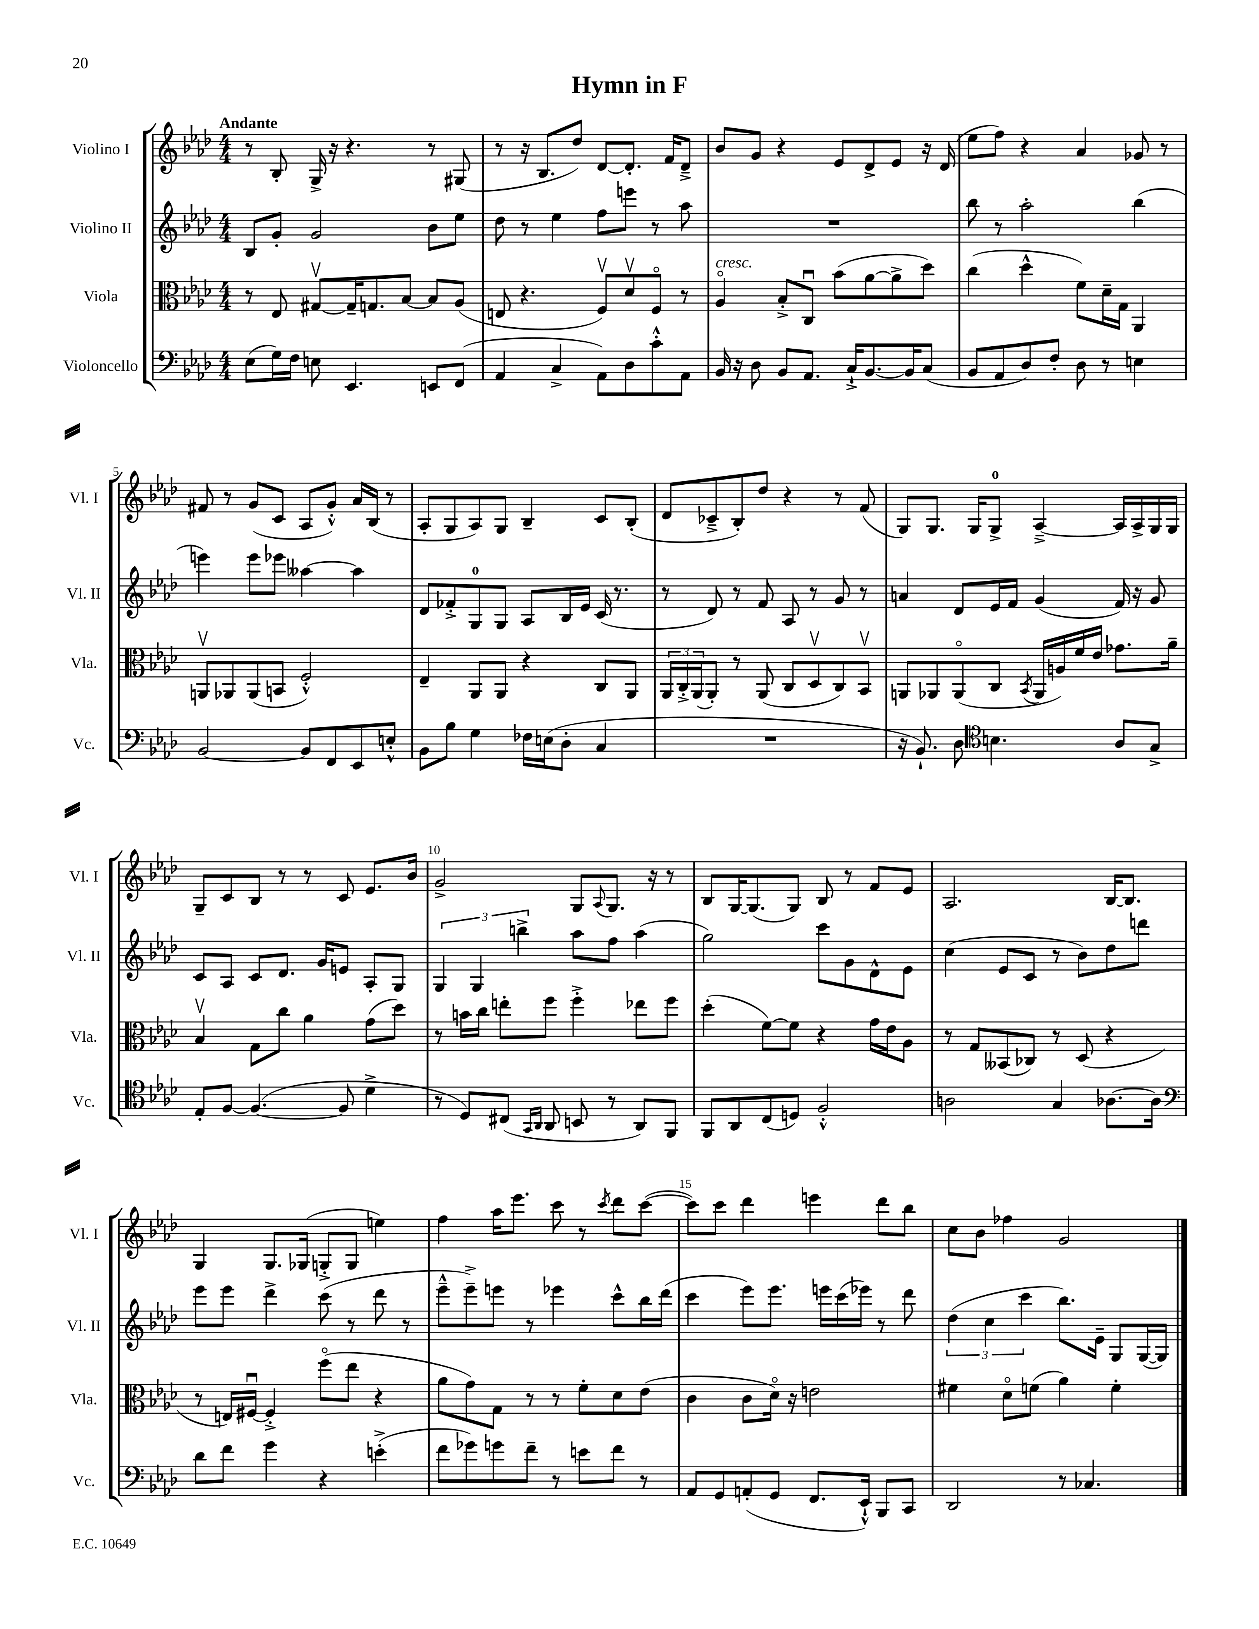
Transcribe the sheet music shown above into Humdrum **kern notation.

**kern	**kern	**kern	**kern
*staff4	*staff3	*staff2	*staff1
*clefF4	*clefC3	*clefG2	*clefG2
*k[b-e-a-d-]	*k[b-e-a-d-]	*k[b-e-a-d-]	*k[b-e-a-d-]
*M4/4	*M4/4	*M4/4	*M4/4
(8E-	8r	8B-	8r
16G)	8E-	8g'	8B-'
16F	.	.	.
8E	[8G#v	2g	16G^
.	.	.	16r
4.EE-	16G#~]	.	4.r
.	8.G	.	.
.	[8B-	.	.
8EE	8B-]	8b-	8r
(8FF	(8A-	8ee-	(8G#
=	=	=	=
4AA-	8E	8dd-	8r
.	4.r	8r	16r
.	.	.	8.B-
4C^	.	4ee-	.
.	.	.	8dd-)
8AA-)	8Fv)	8ff	[8d-
8D-	8d-v	8eee	8.d-']
8c'^^	8Fo	8r	.
.	.	.	16f
8AA-	8r	8aa-	8d-~^
=	=	=	=
16BB-	4A-o	1r	8b-
16r	.	.	.
8D-	.	.	8g
8BB-	8B-'^	.	4r
8.AA-	8Cu	.	.
.	(8b-	.	8e-
16C`^	.	.	.
[8.BB-	[8a-	.	8d-^
.	8a-^]	.	8e-
16BB-]	.	.	.
(8C	8dd-)	.	16r
.	.	.	(16d-
=	=	=	=
8BB-	(4cc	8bb-	8ee-
8AA-	.	8r	8ff)
8D-)	4dd-^^	2aa-'	4r
8F'	.	.	.
8D-	8f)	.	4a-
8r	16d-~	.	.
.	16G	.	.
4E	4AA-	(4bb-	8g-
.	.	.	8r
=	=	=	=
[2BB-	8AAv	4eee)	8f#
.	8AA-	.	8r
.	(8AA-	8eee	(8g
.	8BB	8eee-	8c
8BB-]	2F'^^)	[4aa--	8A-
8FF	.	.	8g'^^)
8EE-	.	4aa--]	16a-
.	.	.	(16B-
8E'^^	.	.	8r
=	=	=	=
8BB-	4E-~	8d-	8A-'
8B-	.	8f-'^	8G
4G	8AA-	8G	8A-)
.	8AA-	8G	8G
16F-	4r	8A-	4B-~
(16E	.	.	.
8D-'	.	16B-	.
.	.	16e-	.
4C	8C	(16c	8c
.	.	8.r	.
.	8AA-	.	(8B-'
=	=	=	=
1r	24AA-	8r	8d-
.	24C'^	.	.
.	(24AA-	.	.
.	8AA-')	8d-)	8c-~^
.	8r	8r	8B-')
.	(8AA-	8f	8dd-
.	8C	8A-	4r
.	8D-v	8r	.
.	8C)	8g	8r
.	8BB-v	8r	(8f
=	=	=	=
16r	8AA	4a	8G)
8.BB-`)	.	.	.
.	8AA-	.	8.G
8D-	(8AA-o	8d-	.
.	.	.	16G
*clefC4	*	*	*
4.B	8C	16e-	8G^
.	.	16f	.
.	8qBB-	.	.
.	16AA-	(4g	[4A-~^
.	16A)	.	.
.	16f	.	.
.	16e-	.	.
8A-	8.g-	16f)	16A-]
.	.	16r	16A-^
8G^	.	8g	16G
.	16a-~	.	16G
=	=	=	=
8E-'	4B-v	8c	8G~
[8F	.	8A-	8c
(4.F_	8G	8c	8B-
.	8cc	8.d-	8r
.	4a-	.	8r
.	.	16g	.
8F]	.	8e	8c
4d-^	(8g	8A-'	8.e-
.	8dd-)	8G	.
.	.	.	16b-
=	=	=	=
8r	8r	6G	2g^
8D-)	16b	.	.
.	.	6G	.
.	16cc	.	.
(8C#	8ee'	.	.
.	.	6bb^	.
16qqGG	.	.	.
16qqAA-	.	.	.
8AA-	8ff	.	.
8BB	4ff'^	8aa-	8G
.	.	.	8qqA-
8r	.	8ff	8.G
8AA-)	8ee-	(4aa-	.
.	.	.	16r
8FF	8ff	.	8r
=	=	=	=
8FF	(4dd-'	2gg)	8B-
8AA-	.	.	[16G
.	.	.	(8.G]
(8C	[8f)	.	.
8D)	8f]	.	8G)
2F'^^	4r	8ccc	8B-
.	.	8g	8r
.	16g	8d-^^	8f
.	16e-	.	.
.	8A-	8e-	8e-
=	=	=	=
2A	8r	(4cc	2.A-
.	8G	.	.
.	(8BB--	8e-	.
.	8C-)	8c	.
4G	8r	8r	.
.	(8D-	8b-)	.
[8.A-	4r	8dd-	[16B-
.	.	.	8.B-]
.	.	8ddd	.
16A-]	.	.	.
=	=	=	=
*clefF4	*	*	*
8d-	8r	8eee-	4G
8f	16E)	8eee-	.
.	[16F#u	.	.
4g	4F#'^]	4ddd-^	8.G
.	.	.	(16G-
4r	(8ffo	(8ccc	8G'^
.	8ee-	8r	8G
(4e'^	4r	8ddd-	4ee)
.	.	8r	.
=	=	=	=
8f	8a-	8eee-~^^	4ff
8g-)	8g)	8eee-~^)	.
8g	8G	8eee	16aa-
.	.	.	8.eee-
8f~	8r	8r	.
8r	8r	4eee-	8ccc
8e	8f'	.	8r
.	.	.	8qccc
8f	8d-	8ccc^^	8ddd-
8r	(8e-	16bb-	([8ccc
.	.	(16ddd-	.
=	=	=	=
8AA-	4c	4ccc	8ccc])
8GG	.	.	8ccc
(8AA'	8c	8eee-)	4ddd-
8GG	16d-o)	8.eee-	.
.	16r	.	.
8.FF	2e	.	4eee
.	.	16eee	.
.	.	(16ccc	.
16EE-`^^)	.	16eee-)	.
8BBB-	.	8r	8ddd-
8CC	.	8ddd-	8bb-
=	=	=	=
2DD-	4f#	(6dd-	8cc
.	.	.	8b-
.	.	6cc	.
.	8d-o	.	4ff-
.	.	6ccc	.
.	(8f	.	.
8r	4a-)	8.bb-)	2g
4.C-	.	.	.
.	.	16e-~	.
.	4f'	8G	.
.	.	([16G	.
.	.	16G])	.
==	==	==	==
*-	*-	*-	*-
